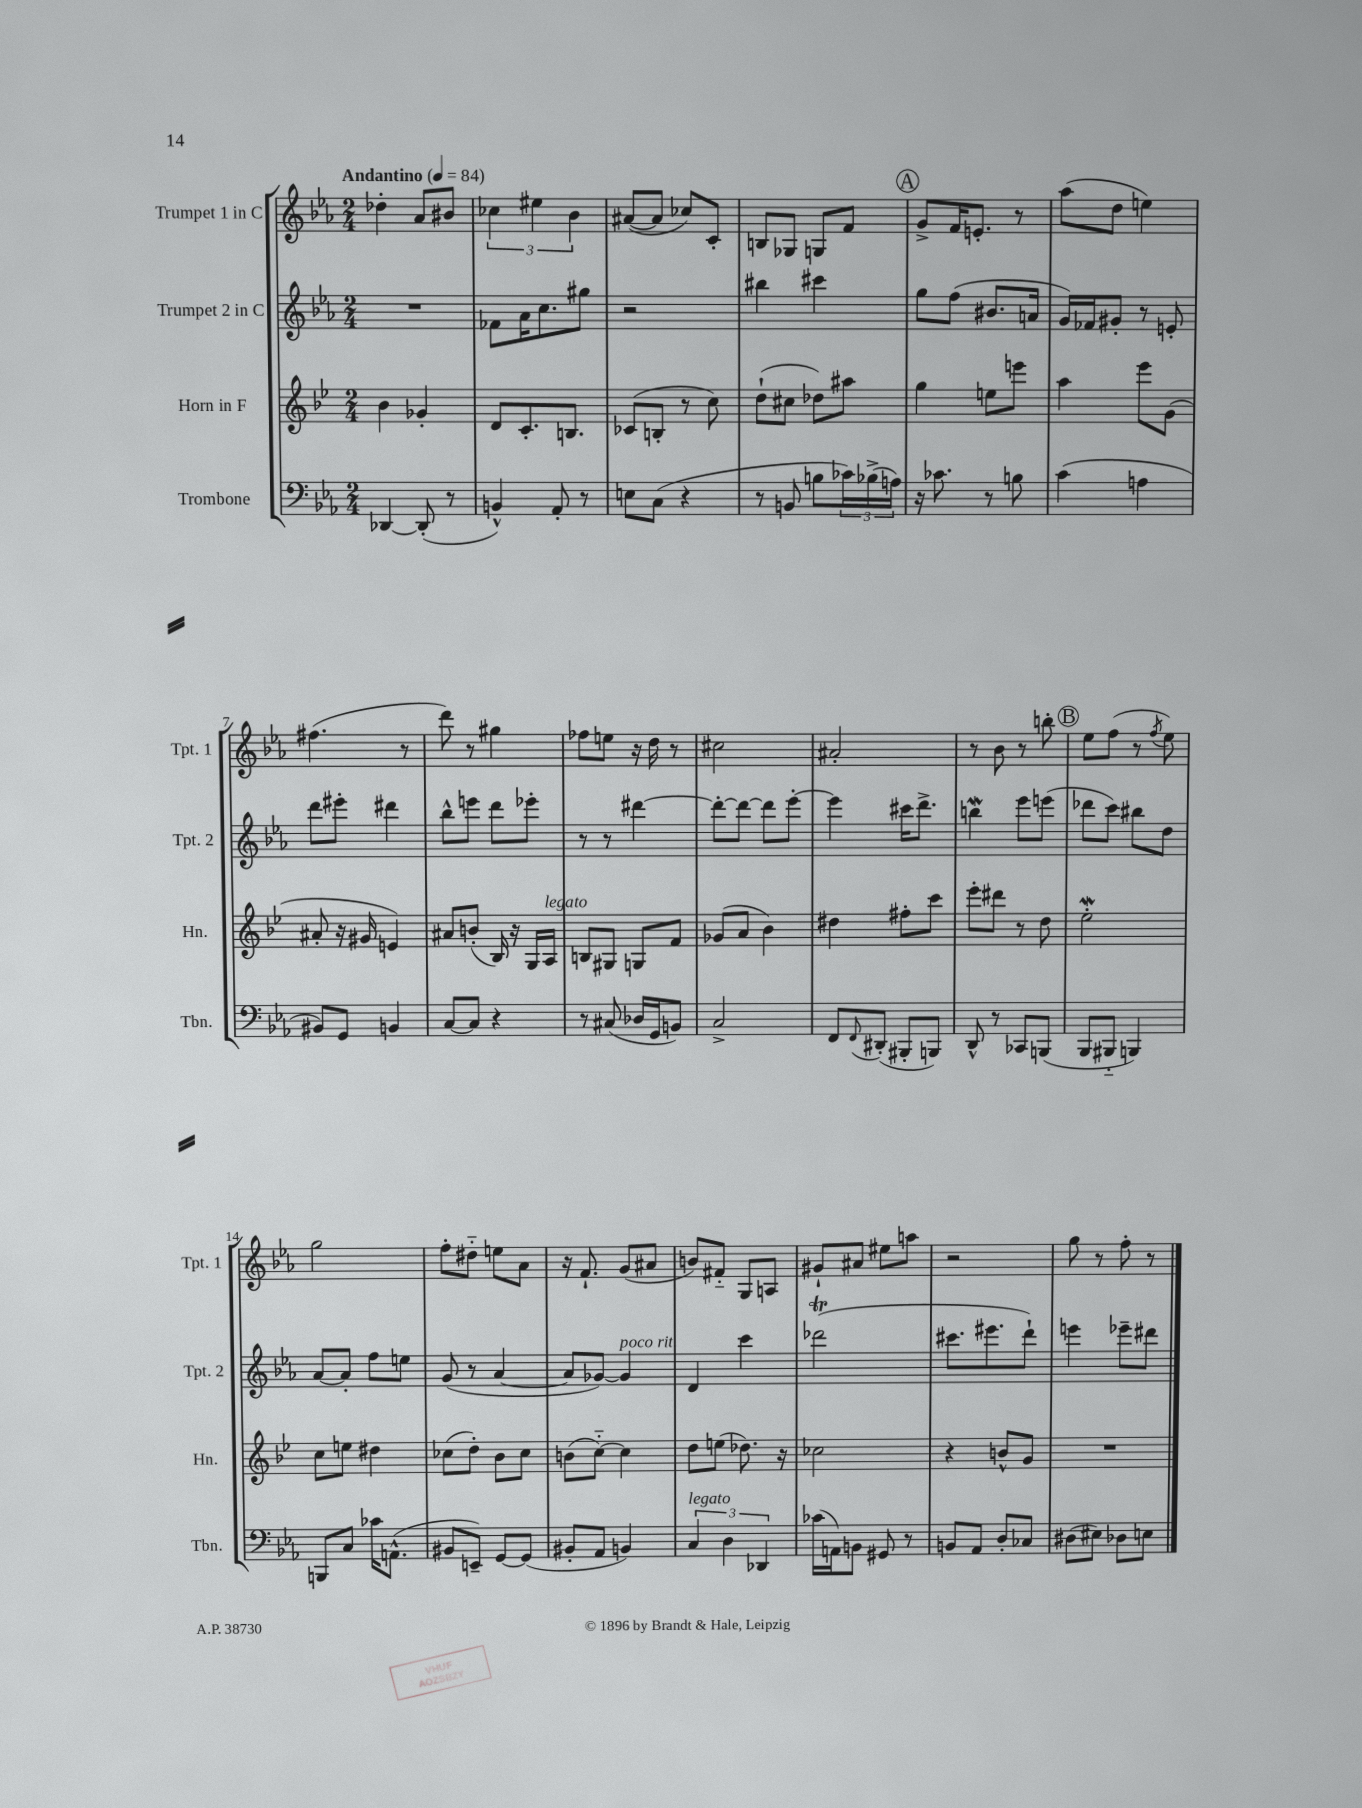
<<
\new StaffGroup <<
\new Staff = "s0" \with { instrumentName = "Trumpet 1 in C" shortInstrumentName = "Tpt. 1" } {
    \clef treble \key ees \major \numericTimeSignature \time 2/4 \tempo "Andantino" 4 = 84
    des''4-. aes'8 bis'8 |
    \tuplet 3/2 { ces''4 eis''4 bes'4 } |
    ais'8~( ais'8 ces''8) c'8-. |
    b8 ges8 g8 f'8 |
    \mark \markup { \circle "A" } g'8-> f'16 e'8.-. r8 |
    aes''8( d''8 e''4) |
    fis''4.( r8 |
    d'''8) r8 gis''4 |
    fes''8 e''8 r16 d''16 r8 |
    cis''2 |
    ais'2-. |
    r8 bes'8 r8 b''8-. |
    \mark \markup { \circle "B" } ees''8 f''8( r8 \acciaccatura { f''8 } ees''8) |
    g''2 |
    f''8-. dis''8-_ e''8 aes'8 |
    r16 f'8.-! g'8( ais'8 |
    b'8) fis'8-_ g8 a8 |
    gis'8-! ais'8 eis''8 a''8 |
    r2 |
    g''8 r8 f''8-. r8 \bar "|." |
}
\new Staff = "s1" \with { instrumentName = "Trumpet 2 in C" shortInstrumentName = "Tpt. 2" } {
    \clef treble \key ees \major \numericTimeSignature \time 2/4
    R2 |
    fes'8 aes'16 c''8. gis''8 |
    r2 |
    bis''4 cis'''4 |
    \mark \markup { \circle "A" } g''8 f''8( bis'8. a'16 |
    g'16) fes'16 gis'8-. r8 e'8-. |
    d'''8 eis'''8-. dis'''4 |
    bes''8-^ e'''8 d'''8 ees'''8-. |
    r8 r8 dis'''4~ |
    dis'''8~-. dis'''8~ dis'''8 ees'''8~-. |
    ees'''4 cis'''16 d'''8.-> |
    b''4\mordent ees'''8 e'''8( |
    \mark \markup { \circle "B" } des'''8 c'''8) bis''8 d''8 |
    aes'8~ aes'8-. f''8 e''8 |
    g'8( r8 aes'4~ |
    aes'8 ges'8~) ges'4^\markup { \italic "poco rit." } |
    d'4 c'''4 |
    des'''2\trill( |
    cis'''8. eis'''8. d'''8-!) |
    e'''4 ees'''8-- dis'''8 \bar "|." |
}
\new Staff = "s2" \with { instrumentName = "Horn in F" shortInstrumentName = "Hn." } {
    \clef treble \key bes \major \numericTimeSignature \time 2/4
    bes'4 ges'4-. |
    d'8 c'8.-. b8. |
    ces'8( b8-. r8 c''8) |
    d''8-!( cis''8 des''8) ais''8 |
    \mark \markup { \circle "A" } g''4 e''8 e'''8 |
    a''4 ees'''8 g'8( |
    ais'8-. r16 gis'16 e'4) |
    ais'8 b'8-.( bes16) r16 g16 a16^\markup { \italic "legato" } |
    b8 gis8 g8 f'8 |
    ges'8( a'8 bes'4) |
    dis''4 fis''8-. c'''8 |
    ees'''8-. dis'''8 r8 d''8 |
    \mark \markup { \circle "B" } ees''2-.\mordent |
    c''8 e''8 dis''4 |
    ces''8( d''8-.) bes'8 ces''8 |
    b'8( c''8~-_) c''4 |
    d''8 e''8( des''8.) r16 |
    ces''2 |
    r4 b'8-^ g'8 |
    R2 \bar "|." |
}
\new Staff = "s3" \with { instrumentName = "Trombone" shortInstrumentName = "Tbn." } {
    \clef bass \key ees \major \numericTimeSignature \time 2/4
    des,4~ des,8-.( r8 |
    b,4-^) aes,8-. r8 |
    e8 c8( r4 |
    r8 b,8 b8 \tuplet 3/2 { ces'16) bes16->( a16) } |
    \mark \markup { \circle "A" } r16 ces'8. r8 b8 |
    c'4( a4 |
    bis,8) g,8 b,4 |
    c8~ c8 r4 |
    r8 cis8( des16 g,16 b,8) |
    c2-> |
    f,8 \appoggiatura { f,8 } dis,8-.( bis,,8-. b,,8) |
    d,8-^ r8 ces,8 b,,8( |
    \mark \markup { \circle "B" } bes,,8 bis,,8-_ b,,4) |
    b,,8 c8 ces'16 a,8.-^( |
    bis,8 e,8--) g,8~ g,8( |
    bis,8-. aes,8 b,4) |
    \tuplet 3/2 { c4^\markup { \italic "legato" } d4 des,4 } |
    ces'16( a,16) b,8 gis,8 r8 |
    b,8 aes,8 d8-. ces8 |
    dis8( eis8) des8 e8 \bar "|." |
}
>>
>>
